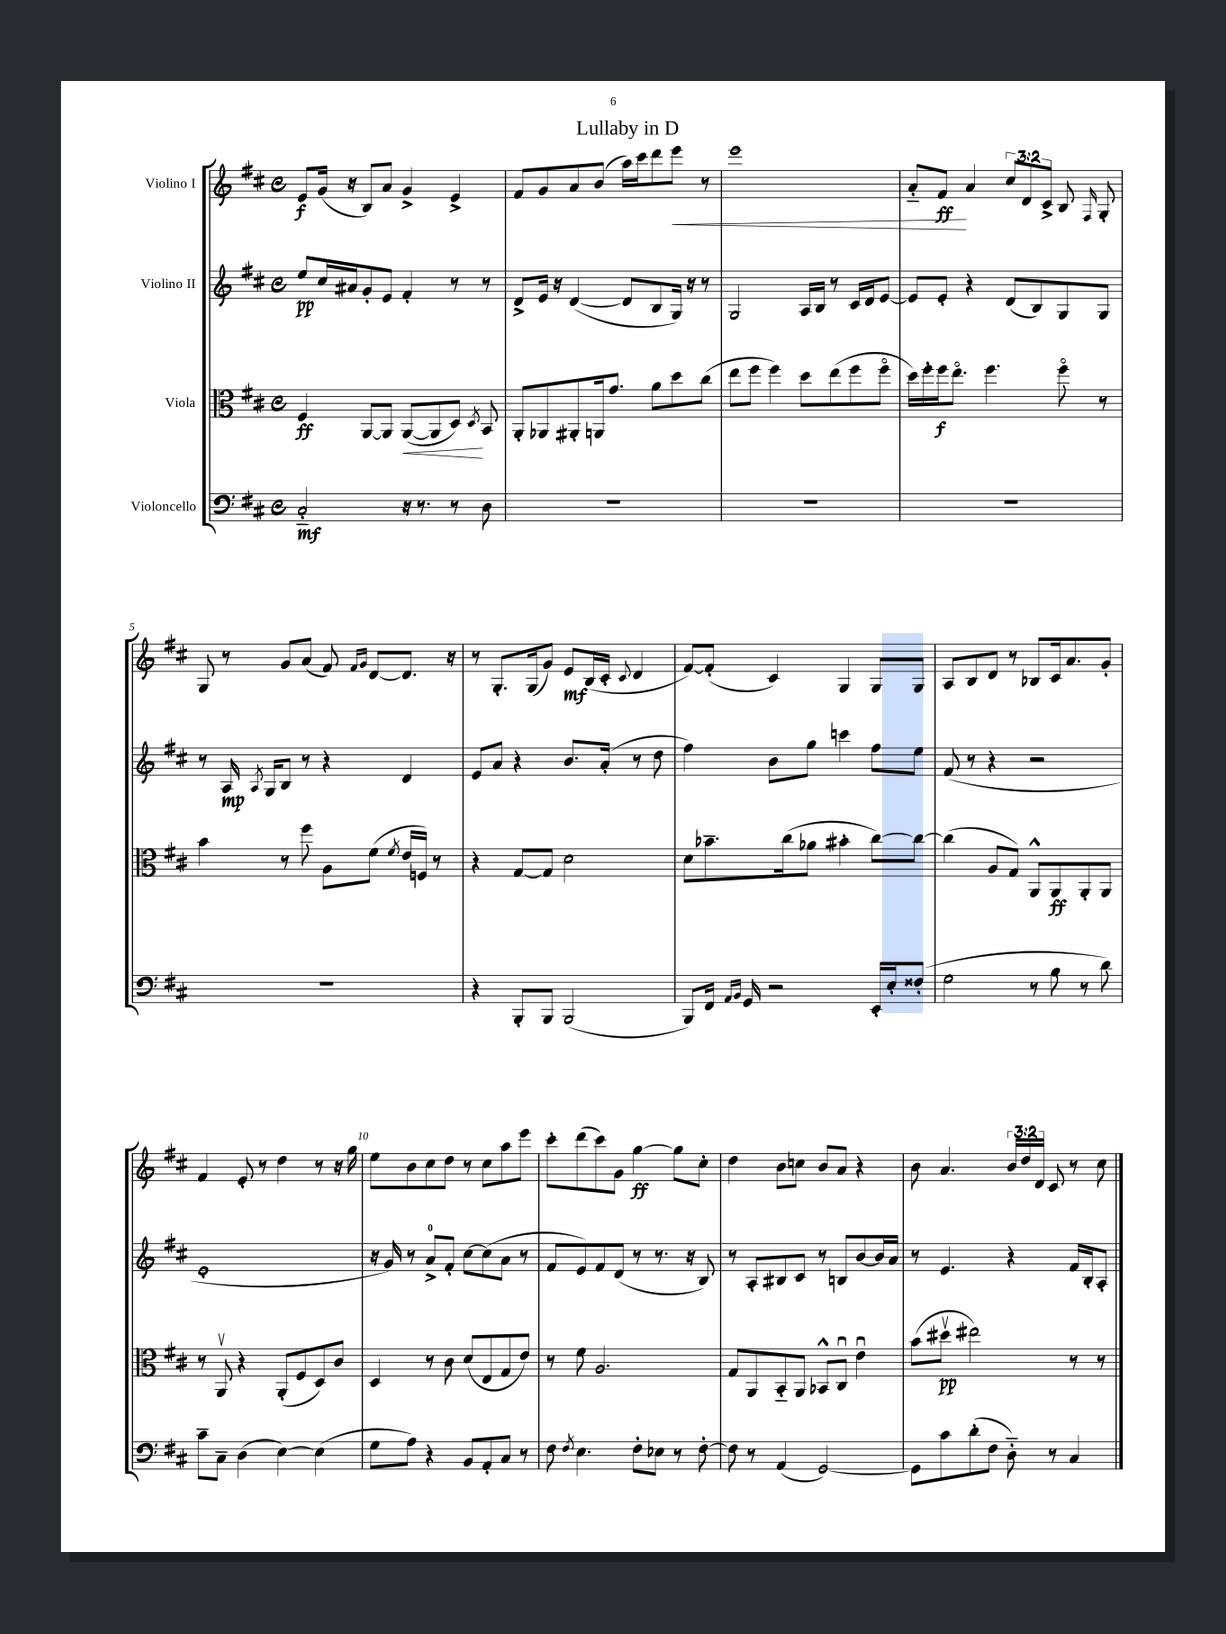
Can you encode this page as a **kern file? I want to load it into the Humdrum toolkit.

**kern	**dynam	**kern	**dynam	**kern	**dynam	**kern	**dynam
*part4	*part4	*part3	*part3	*part2	*part2	*part1	*part1
*staff4	*staff4	*staff3	*staff3	*staff2	*staff2	*staff1	*staff1
*I"Violoncello	*	*I"Viola	*	*I"Violino II	*	*I"Violino I	*
*clefF4	*	*clefC3	*	*clefG2	*	*clefG2	*
*k[f#c#]	*	*k[f#c#]	*	*k[f#c#]	*	*k[f#c#]	*
*M4/4	*	*M4/4	*	*M4/4	*	*M4/4	*
*met(c)	*	*met(c)	*	*met(c)	*	*met(c)	*
=1	=1	=1	=1	=1	=1	=1	=1
2C#/	mf	4F#/	ff	8ee/L	pp	8e/L	f
.	.	.	.	16cc#/L	.	(16g/Jk	.
.	.	.	.	16a#X/J	.	16r	.
.	.	[8AA/L	.	8g'/	.	8B/L)	.
.	.	8AA/J]	.	8e/J	.	8a/J	.
!	!	!	!LO:HP:b	!	!	!	!
16r	.	([8AA/L	<	4f#'/	.	4g^/	.
8.r	.	.	.	.	.	.	.
.	.	8AA/]	.	.	.	.	.
8r	.	8D/J)	.	8r	.	4e^/	.
.	.	8qD/	.	.	.	.	.
8D\	.	8BB/	[	8r	.	.	.
=2	=2	=2	=2	=2	=2	=2	=2
1r	.	8AA'/L	.	8d^/L	.	8f#/L	.
.	.	8AA-X/	.	16e/Jk	.	8g/	.
.	.	.	.	16r	.	.	.
.	.	8AA#X'/	.	([4d/	.	8a/	.
.	.	16AAn/k	.	.	.	(8b/J	.
.	.	8.g/J	.	.	.	.	.
.	.	.	.	8d/L]	.	16aa\LL)	.
.	.	.	.	.	.	16ccc#\J	.
.	.	8a\L	.	8B/	.	8ddd\	.
!	!	!	!	!	!	!	!LO:HP:b
.	.	8dd\	.	16G/Jk)	.	8eee\J	<
.	.	.	.	16r	.	.	.
.	.	(8cc#\J	.	8r	.	8r	.
=3	=3	=3	=3	=3	=3	=3	=3
1r	.	8ee\L	.	2G/	.	1eee	.
.	.	8ff#\J	.	.	.	.	.
.	.	4ff#\)	.	.	.	.	.
.	.	8dd\L	.	16A/LL	.	.	.
.	.	.	.	16B/JJ	.	.	.
.	.	(8ee\	.	8r	.	.	.
.	.	8ff#\	.	16c#/LL	.	.	.
.	.	.	.	16d/J	.	.	.
.	.	8ff#\J	.	[8e/J	.	.	.
=4	=4	=4	=4	=4	=4	=4	=4
1r	.	16dd\LL)	.	8e/L]	.	8a/L	.
.	.	16ff#'\	.	.	.	.	.
.	.	16ff#\J	f	8e'/J	.	8f#/J	ff
.	.	8.ee\J	.	.	.	.	.
.	.	.	.	4r	.	4a/	[
.	.	4.ff#\	.	.	.	.	.
.	.	.	.	(8d/L	.	12cc#/L	.
.	.	.	.	.	.	12d/	.
.	.	.	.	8B/)	.	.	.
.	.	.	.	.	.	12c#^/J	.
.	.	8ff#\	.	8G/	.	8B/	.
.	.	.	.	.	.	16qqF#/	.
.	.	8r	.	8G/J	.	8G'/	.
!!LO:LB:g=z
=5	=5	=5	=5	=5	=5	=5	=5
1r	.	4b\	.	8r	.	8G/	.
.	.	.	.	16A/	mp	8r	.
.	.	.	.	8qA/	.	.	.
.	.	.	.	16G/KL	.	.	.
.	.	8r	.	8B/J	.	8g/L	.
.	.	8ff#\	.	8r	.	(8a/J	.
.	.	8A\L	.	4r	.	8f#/)	.
.	.	.	.	.	.	16qqf#/LL	.
.	.	.	.	.	.	16qqg/JJ	.
.	.	(8f#\J	.	.	.	[8d/L	.
.	.	8qf#/	.	.	.	.	.
.	.	16e/LL	.	4d/	.	8.d/J]	.
.	.	16Fn/JJ)	.	.	.	.	.
.	.	8r	.	.	.	.	.
.	.	.	.	.	.	16r	.
=6	=6	=6	=6	=6	=6	=6	=6
4r	.	4r	.	8e/L	.	8r	.
.	.	.	.	8a/J	.	8.G'/L	.
8BBB'/L	.	[8G/L	.	4r	.	.	.
.	.	.	.	.	.	(16G/k	.
8BBB/J	.	8G/J]	.	.	.	8g/J)	.
(2BBB/	.	2d\	.	8.b/L	.	8e/L	mf
.	.	.	.	.	.	(16B/L	.
.	.	.	.	(16a'/Jk	.	16c#'/JJ	.
.	.	.	.	.	.	8qqc#/	.
.	.	.	.	8r	.	4d/	.
.	.	.	.	8dd\	.	.	.
=7	=7	=7	=7	=7	=7	=7	=7
8BBB/L)	.	8d\L	.	4ff#\)	.	[8f#/L)	.
16FF#/Jk	.	8.b-X~\	.	.	.	(8f#'/J]	.
16qqAA/LL	.	.	.	.	.	.	.
16qqBB/JJ	.	.	.	.	.	.	.
16GG/	.	.	.	.	.	.	.
2r	.	.	.	8b\L	.	4c#/)	.
.	.	(16cc#\k	.	.	.	.	.
.	.	8a-X\J	.	8gg\J	.	.	.
.	.	4b#X'\	.	4cccn\	.	4G/	.
16EE'/LL	.	[8cc#\L)	.	8ff#\L	.	8G/L	.
16E'/J	.	.	.	.	.	.	.
(8F##X'/J	.	8cc#\J_	.	8ee\J	.	8G/J	.
=8	=8	=8	=8	=8	=8	=8	=8
2G\	.	(4cc#\]	.	(8f#/	.	8A/L	.
.	.	.	.	8r	.	8B/	.
.	.	8A/L	.	4r	.	8d/J	.
.	.	8G/J)	.	.	.	8r	.
8r	.	8AA^^/L	.	2r	.	8B-X/L	.
8B\	.	8AA/	ff	.	.	16c#/k	.
.	.	.	.	.	.	8.a/	.
8r	.	8AA'/	.	.	.	.	.
8d\)	.	8AA/J	.	.	.	8g'/J	.
!!LO:LB:g=z
=9	=9	=9	=9	=9	=9	=9	=9
8c#~\L	.	8r	.	1e'	.	4f#/	.
8C#~\J	.	8AAv/	.	.	.	.	.
(4D\	.	4r	.	.	.	8e'/	.
.	.	.	.	.	.	8r	.
[4E\)	.	(8AA'/L	.	.	.	4dd\	.
.	.	8F#/	.	.	.	.	.
(4E\]	.	8D/)	.	.	.	8r	.
.	.	8c#/J	.	.	.	16r	.
.	.	.	.	.	.	16gg\	.
=10	=10	=10	=10	=10	=10	=10	=10
8G\L	.	4D/	.	16r	.	8ee\L	.
.	.	.	.	16g/)	.	.	.
8A\J)	.	.	.	8r	.	8b\	.
4r	.	8r	.	8a^/L	.	8cc#\	.
.	.	8c#\	.	8f#'/J	.	8dd\J	.
8BB/L	.	(8d/L	.	[8cc#\L	.	8r	.
8AA'/	.	8E/	.	(8cc#\]	.	8cc#\L	.
8C#/J	.	8G/	.	8a\J	.	8aa\	.
8r	.	8e/J)	.	8r	.	8eee\J	.
=11	=11	=11	=11	=11	=11	=11	=11
8F#\	.	8r	.	8f#/L	.	8ccc#'\L	.
8qF#/	.	.	.	.	.	.	.
4.E\	.	8f#\	.	8e/)	.	(8ddd\	.
.	.	2.A/	.	8f#/	.	8ccc#\)	.
.	.	.	.	(8d/J	.	8g\J	.
8F#'\L	.	.	.	8r	.	[4gg\	ff
8E-X\J	.	.	.	8.r	.	.	.
8r	.	.	.	.	.	8gg\L]	.
.	.	.	.	16r	.	.	.
[8F#'\	.	.	.	8B/)	.	8cc#'\J	.
=12	=12	=12	=12	=12	=12	=12	=12
8F#\]	.	8G/L	.	8r	.	4dd\	.
8r	.	8AA/	.	8A'/L	.	.	.
(4AA/	.	8BB/	.	8B#X/	.	8b\L	.
.	.	8AA/J	.	8c#/J	.	8ccn\J	.
[2GG/)	.	8BB-X^^/L	.	8r	.	8b/L	.
.	.	8C#u/J	.	8Bn/L	.	8a/J	.
.	.	4eu\	.	[8b/	.	4r	.
.	.	.	.	16b/L]	.	.	.
.	.	.	.	16a/JJ	.	.	.
=13	=13	=13	=13	=13	=13	=13	=13
8GG\L]	.	(8b\L	.	8r	.	8b\	.
8c#\	.	8dd#Xv\J	pp	4.e/	.	4.a/	.
(8d'\	.	2ee#X\)	.	.	.	.	.
8F#\J	.	.	.	.	.	.	.
8D\)	.	.	.	4r	.	24b/LL	.
.	.	.	.	.	.	24dd/	.
.	.	.	.	.	.	24d/JJ	.
8r	.	.	.	.	.	8c#/	.
4C#/	.	8r	.	16f#/LL	.	8r	.
.	.	.	.	16B'/J	.	.	.
.	.	8r	.	8A'/J	.	8cc#\	.
==	==	==	==	==	==	==	==
*-	*-	*-	*-	*-	*-	*-	*-
